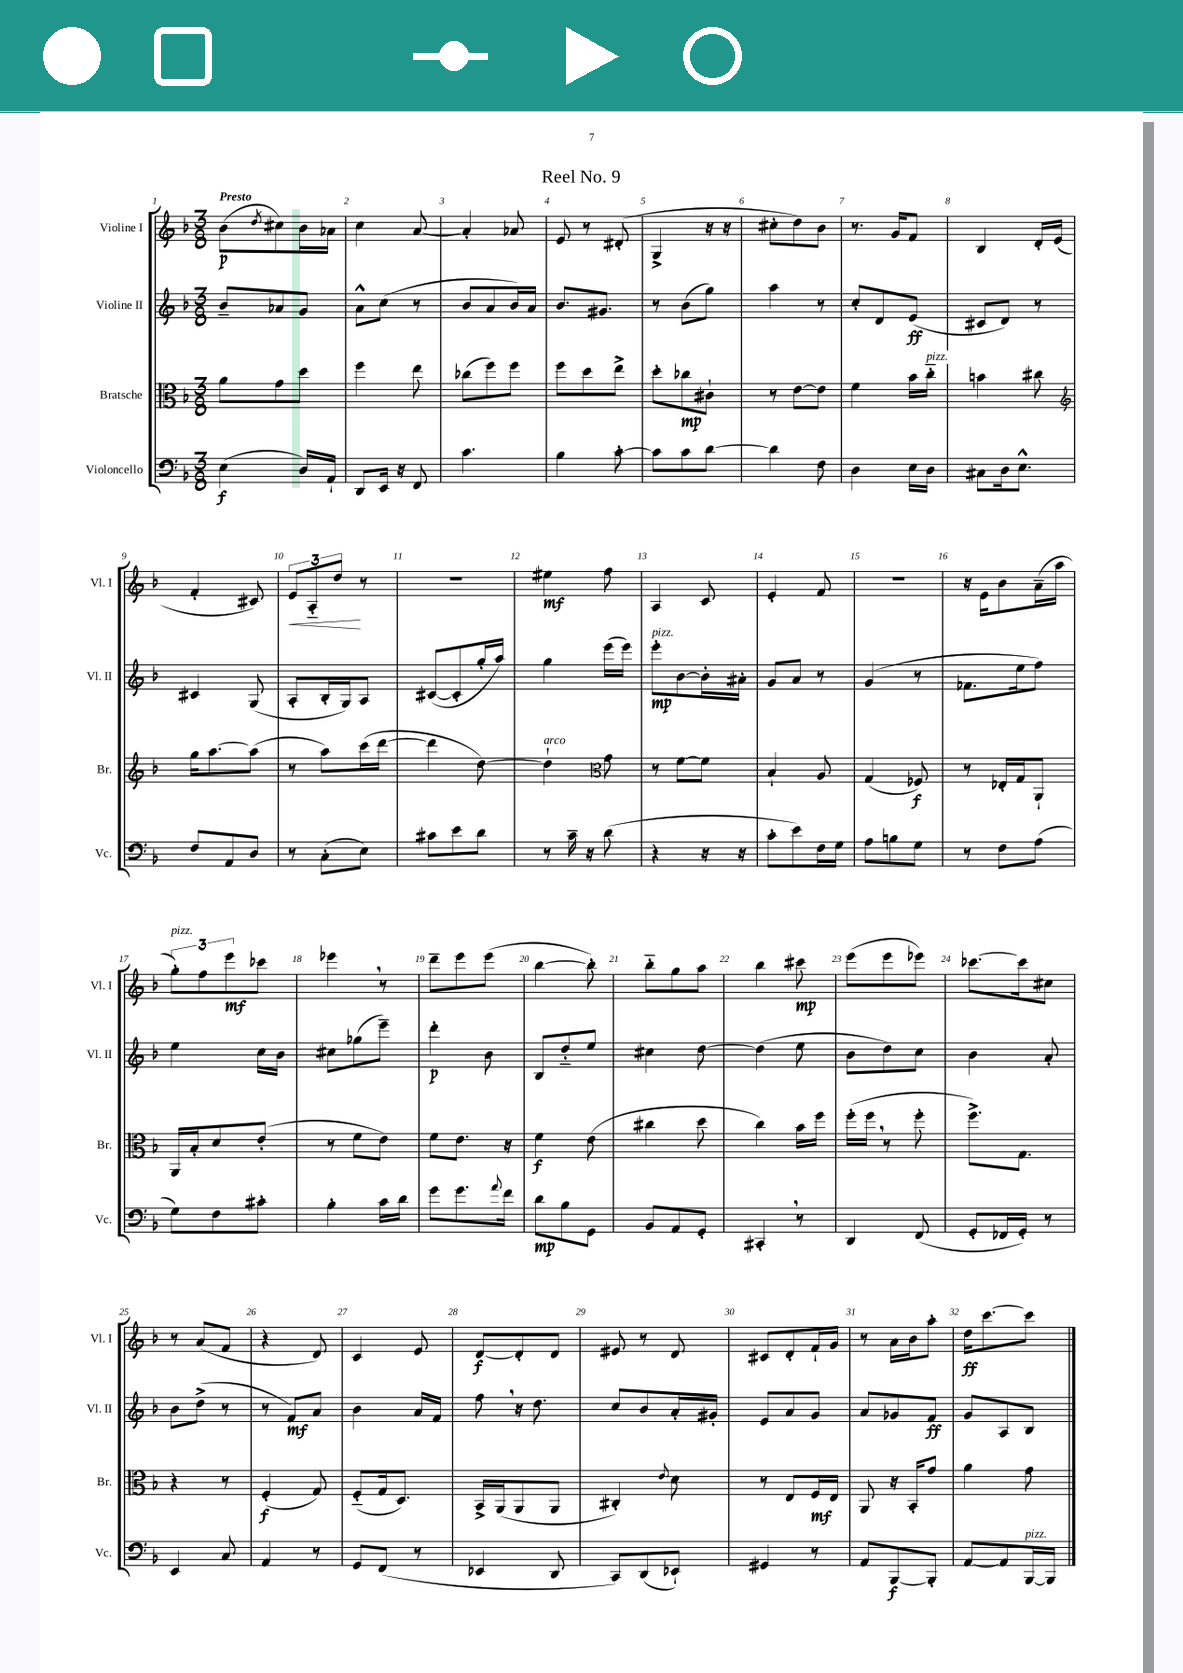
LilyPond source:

\header { title = "Reel No. 9" }
<<
\new StaffGroup <<
\new Staff = "s0" \with { instrumentName = "Violine I" shortInstrumentName = "Vl. I" } {
    \clef treble \key f \major \numericTimeSignature \time 3/8 \tempo "Presto"
    bes'8\p( \acciaccatura { d''8 } cis''8) bes'16 aes'16 |
    c''4 a'8~ |
    a'4-. aes'8 |
    e'8 r8 dis'8-.( |
    g4-> r16 r16 |
    cis''8-. d''8) bes'8 |
    r8. g'16 f'8 |
    bes4 d'16-. e'16( |
    f'4-. cis'8) |
    \tuplet 3/2 { e'8\< a8-_ d''8\! } r8 |
    R4. |
    eis''4\mf f''8 |
    a4 c'8 |
    e'4-. f'8 |
    R4. |
    r16 e'16 bes'8 a'16--( a''16 |
    \tuplet 3/2 { g''8-.^\markup { \italic "pizz." }) f''8 e'''8\mf } ces'''8 |
    ees'''4 \breathe r8 |
    d'''8-- e'''8 e'''8( |
    bes''4~ bes''8-.) |
    bes''8-_ g''8 a''8 |
    bes''4 cis'''8\mp |
    e'''8( e'''8 ees'''8) |
    ces'''8.~ ces'''16 cis''8 |
    r8 a'8( f'8 |
    r4 d'8) |
    c'4 e'8 |
    d'8~\f d'8-. d'8 |
    eis'8 r8 d'8 |
    cis'8 d'8-. f'16-! g'16 |
    r8 a'16 bes'16 a''8-. |
    d''16\ff c'''8.~ c'''8 \bar "|." |
}
\new Staff = "s1" \with { instrumentName = "Violine II" shortInstrumentName = "Vl. II" } {
    \clef treble \key f \major \numericTimeSignature \time 3/8
    bes'8-- aes'8 g'8 |
    a'8-^ c''8( r8 |
    bes'8 a'8 bes'16) a'16 |
    bes'8. gis'8. |
    r8 bes'8( g''8) |
    a''4 r8 |
    c''8-. d'8 e'8\ff( |
    cis'8 d'8) r8 |
    cis'4 g8( |
    a8-. bes16-. g16) a8 |
    cis'8~( cis'8-. g''16-. a''16) |
    g''4 e'''16( e'''16) |
    e'''8-.\mp^\markup { \italic "pizz." } bes'8~ bes'16-. ais'16-. |
    g'8 a'8 r8 |
    g'4( r8 |
    fes'8. e''16 f''8) |
    e''4 c''16 bes'16 |
    cis''8 ges''8( e'''8--) |
    d'''4-.\p bes'8 |
    bes8 d''8-_ e''8 |
    cis''4 d''8~ |
    d''4( e''8 |
    bes'8 d''8) c''8 |
    bes'4 a'8-. |
    bes'8 d''8->( r8 |
    r8 f'8\mf) a'8 |
    bes'4 a'16 f'16 |
    f''8 \breathe r16 d''8. |
    c''8 bes'8 a'16-. gis'16-. |
    e'8 a'8 g'8 |
    a'8 ges'8 f'8\ff |
    g'8 a8 bes8 \bar "|." |
}
\new Staff = "s2" \with { instrumentName = "Bratsche" shortInstrumentName = "Br." } {
    \clef alto \key f \major \numericTimeSignature \time 3/8
    a'8 g'8 d''8 |
    f''4 e''8 |
    ces''8( f''8) f''8 |
    f''8 d''8 e''8-> |
    d''8-. ces''8\mp cis'8-! |
    r8 e'8~ e'8 |
    f'4 bes'16 c''16-_^\markup { \italic "pizz." } |
    b'4 cis''8 |
    \clef treble g''16 a''8.~ a''8( |
    r8 a''8) c'''16( d'''16~ |
    d'''4 d''8~) |
    d''4-!^\markup { \italic "arco" } \clef alto g'8 |
    r8 f'8~ f'8 |
    bes4-! a8 |
    g4( fes8\f) |
    r8 ees16-. g16 a,8-! |
    a,16 bes16-. d'8 e'8-.( |
    r8 f'8 e'8) |
    f'8 e'8. r16 |
    f'4\f e'8( |
    cis''4 d''8 |
    c''4) bes'16 f''16 |
    f''16-.( f''16 \breathe r8 f''8-. |
    f''8.->) g8. |
    r4 r8 |
    f4-.\f( g8) |
    f8-_( g16 d8.) |
    bes,16-> a,16( a,8 a,8 |
    cis4-.) \appoggiatura { e'8 } d'8 |
    r8 e8 f16\mf e16 |
    a,8 r16 bes,16-. g'8 |
    a'4 g'8 \bar "|." |
}
\new Staff = "s3" \with { instrumentName = "Violoncello" shortInstrumentName = "Vc." } {
    \clef bass \key f \major \numericTimeSignature \time 3/8
    e4\f( d16) a,16-! |
    d,8 e,16 r16 f,8 |
    c'4. |
    bes4 c'8~-. |
    c'8 c'8 d'8~ |
    d'4 f8 |
    d4 e16 d16 |
    cis8 d16 e8.-^ |
    f8 a,8 d8 |
    r8 c8-.( e8) |
    cis'8 e'8 d'8 |
    r8 c'16-- r16 d'8( |
    r4 r16 r16 |
    c'8-. e'8) f16 g16 |
    a8 b8 g8 |
    r8 f8 a8( |
    g8) f8 cis'8-. |
    bes4-. c'16 d'16 |
    g'8 g'8. \appoggiatura { a'8 } f'16 |
    d'8\mp bes8 g,8 |
    bes,8 a,8 g,8-. |
    cis,4-. \breathe r8 |
    d,4 f,8( |
    g,8-. fes,16 g,16-.) r8 |
    e,4 c8 |
    a,4 r8 |
    g,8 f,8( r8 |
    ees,4 d,8 |
    c,8) d,8( ees,8-!) |
    gis,4 r8 |
    a,8 bes,,8~\f bes,,8-. |
    a,8~ a,8 bes,,16~^\markup { \italic "pizz." } bes,,16 \bar "|." |
}
>>
>>
\layout { \context { \Score \override BarNumber.break-visibility = ##(#f #t #t) barNumberVisibility = #all-bar-numbers-visible } }
